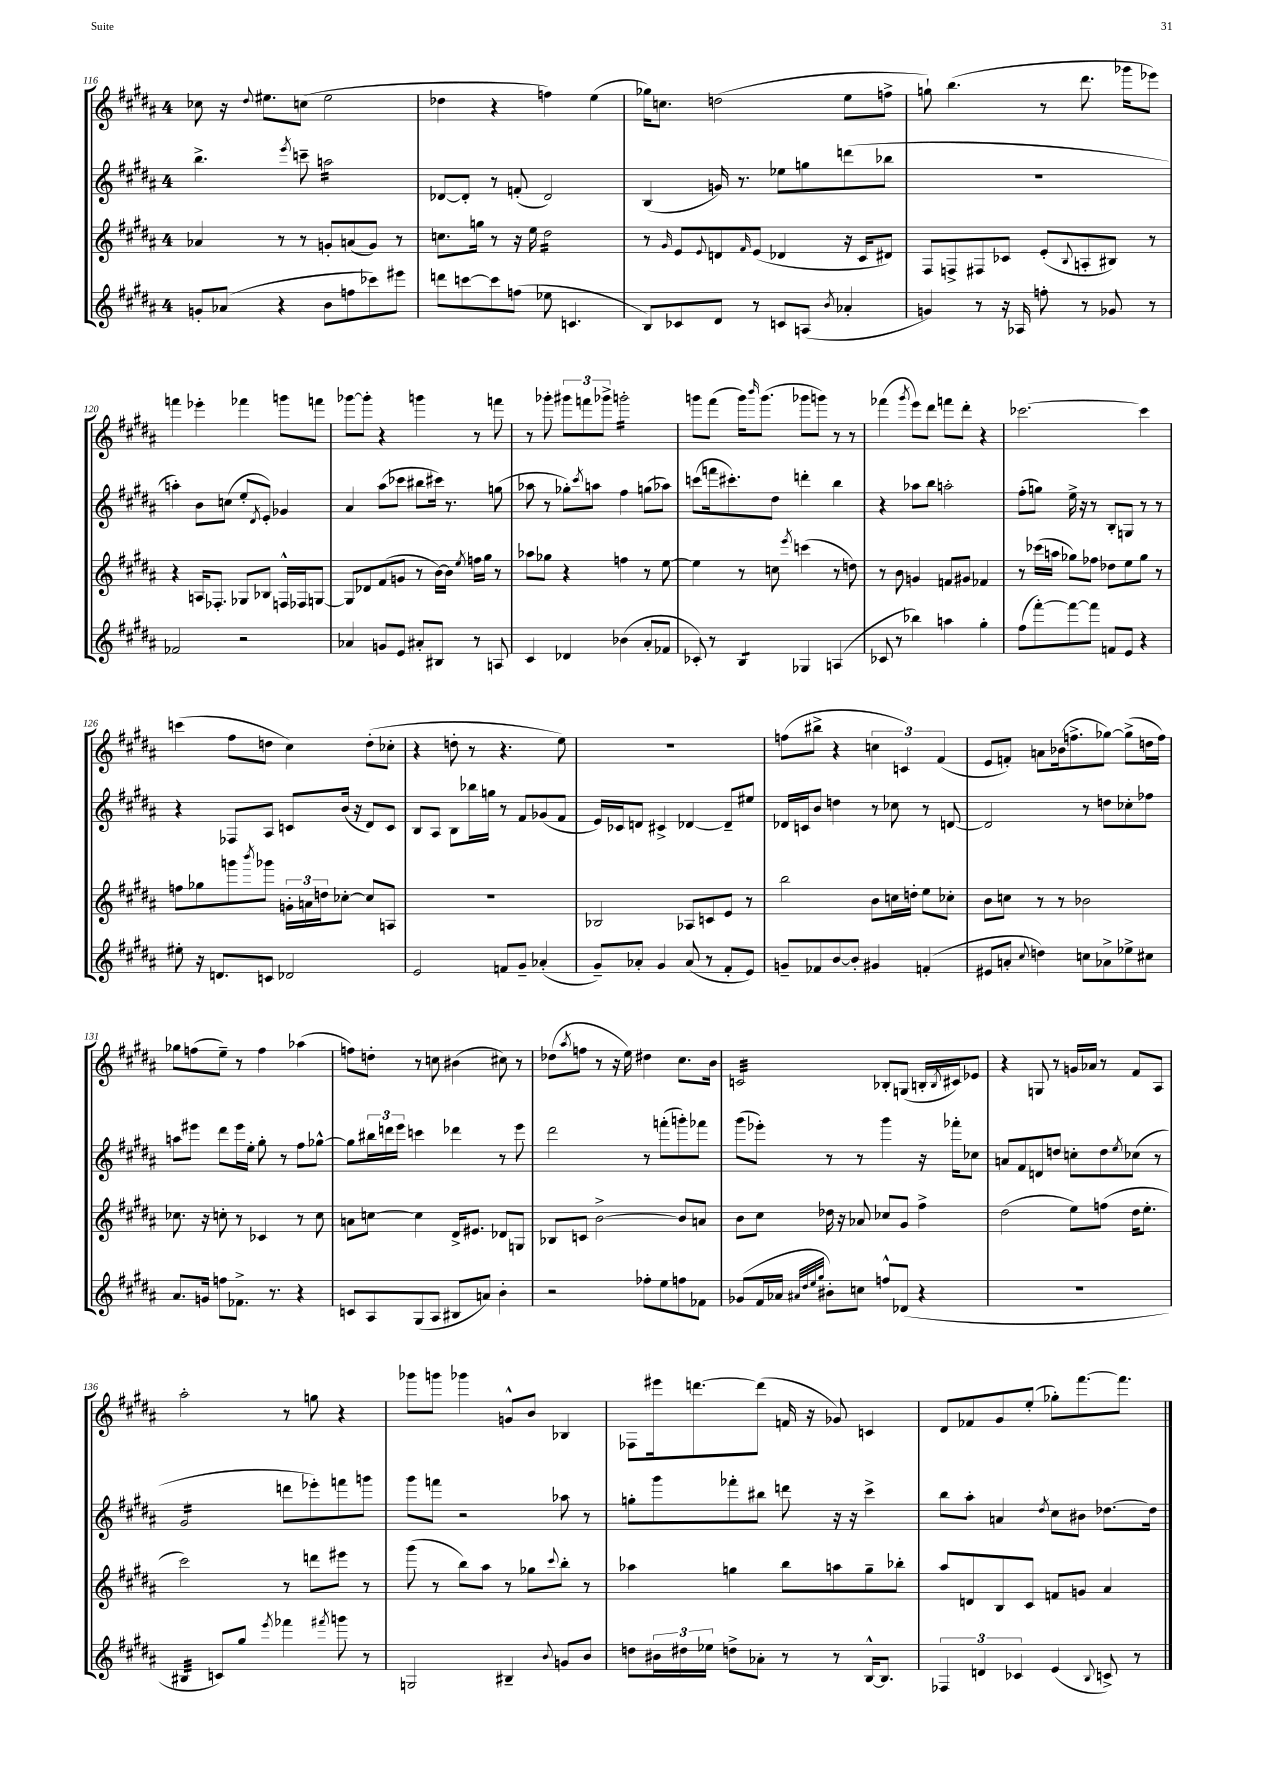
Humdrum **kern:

**kern	**kern	**kern	**kern
*staff4	*staff3	*staff2	*staff1
*clefG2	*clefG2	*clefG2	*clefG2
*k[f#c#g#d#a#]	*k[f#c#g#d#a#]	*k[f#c#g#d#a#]	*k[f#c#g#d#a#]
*M4/4	*M4/4	*M4/4	*M4/4
8g'	4a-	4.bb^	8cc-
(8a-	.	.	16r
.	.	.	8qqdd#
.	.	.	8.ee#
4r	8r	.	.
.	.	8qeee	.
.	8r	8ccc~	(8cc
8b	8g'	2aa	2ee#
8ff	(8a	.	.
8ccc-)	8g)	.	.
8eee#	8r	.	.
=	=	=	=
8ddd	8.cc	[8d-	4dd-
[8ccc	.	8d-']	.
.	16gg	.	.
8ccc]	8r	8r	4r
(8ff	16r	(8f'	.
.	16ee	.	.
8ee-	2dd#	2d-)	4ff)
4.c	.	.	.
.	.	.	(4ee
=	=	=	=
8B)	8r	(4B	16gg-)
.	.	.	8.cc
.	16qqg#	.	.
8c-	8e	.	.
.	8qqe	.	.
8d#	8d	16g)	(2dd
.	.	8.r	.
.	16qqf#	.	.
8r	(8e	.	.
8c	4d-	8ee-	.
(8A	.	8gg	.
8qb	.	.	.
4a-'	16r	(8ddd	8ee
.	16c#	.	.
.	8d#)	8bb-	8ff^
=	=	=	=
4g)	8F#	1r	8gg`)
.	8F^	.	(4.bb
8r	8F#	.	.
16r	8c-	.	.
16A-	.	.	.
8ff'	(8e'	.	8r
.	8qqB	.	.
8r	8A'	.	8.ddd#
8g-	8B#)	.	.
.	.	.	16ggg-
8r	8r	.	8eee-)
=	=	=	=
2f-	4r	4aa')	4fff
.	16A	8b	4eee-'
.	8.F-'	.	.
.	.	(8cc	.
2r	8G-	8ee'	4fff-
.	.	8qd#	.
.	8B-	8e')	.
.	16F^^	4g-	8ggg
.	16F-	.	.
.	[8G	.	8fff
=	=	=	=
4a-	8G]	4a#	[8ggg-
.	8d-	.	8ggg-']
8g	(8f#	(8aa#	4r
8e	8g	8ccc-	.
8a#'	8r	8bb#	4ggg
8B#	[16b)	16ccc#)	.
.	16b]	8.r	.
.	8qee	.	.
8r	16ff	.	8r
.	16gg#	.	.
8A	8r	(8gg	8fff
=	=	=	=
4c#	8aa-	8aa-	8r
.	8gg-	8r	8ggg-'
4d-	4r	8gg-')	12ggg#
.	.	.	12fff
.	.	8qccc#	.
.	.	8aa	.
.	.	.	12ggg-^
(4b-	4ff	4ff#	2ggg'
8a#'	8r	(8gg	.
8f-	[8ee	8aa-)	.
=	=	=	=
8c-')	4ee]	(8ccc	8ggg
8r	.	16fff	(8fff#
.	.	8.ccc#')	.
4B	8r	.	16ggg)
.	.	.	16qqbbb
.	.	.	(8.ggg
.	8cc	8dd#	.
.	8qeee	.	.
4G-	(4ccc	4ddd'	8ggg-
.	.	.	8ggg)
(4A	8r	4bb	8r
.	8dd)	.	8r
=	=	=	=
8c-	8r	4r	(4fff-
8r	8b	.	.
.	.	.	8qggg#
4bb-)	4g	8aa-	8eee)
.	.	8bb	8ddd#
4aa	8f	2aa'	8fff
.	8g#	.	8ddd#'
4gg#'	4f-	.	4r
=	=	=	=
(8ff#	8r	(8ff#'	[2.ccc-
[8fff#')	(16ccc-	8gg)	.
.	16aa	.	.
8fff#_	8gg-)	16ee^	.
.	.	16r	.
8fff#]	8ff-	8r	.
8f	8dd-	8B'	.
8e	8ee	8G	.
4r	8gg-	8r	4ccc-]
.	8r	8r	.
=	=	=	=
8ee#'	8ff	4r	(4ccc
16r	8gg-	.	.
8.d	.	.	.
.	8ggg	8F-	8ff#
.	8qbbb	.	.
8c	8ggg-	8A#	8dd
2d-	24g'	8c	4cc#)
.	24a	.	.
.	24dd	.	.
.	[8cc-'	(16b	.
.	.	16r	.
.	8cc-]	8d#)	(8dd'
.	8A	8c	8cc-'
=	=	=	=
2e	1r	8B	4r
.	.	8A#	.
.	.	8B	8dd'
.	.	16bb-	8r
.	.	16gg	.
8f	.	8r	4.r
8g#~	.	8f#	.
(4a-'	.	(8g-	.
.	.	8f#	8ee)
=	=	=	=
8g#~)	2B-	16e)	1r
.	.	16c-	.
8a-'	.	8d	.
4g#	.	4c#^	.
(8a-	8A-	[4d-	.
8r	8c	.	.
8f#'	8e	8d-~]	.
8e)	8r	8ee#	.
=	=	=	=
8g~	2bb	16d-	(8ff
.	.	16c	.
8f-	.	8b	8bb#^
[8b	.	4dd	4r
8b']	.	.	.
4g#	8b	8r	6cc
.	16cc	8cc-	.
.	.	.	6c)
.	16dd'	.	.
(4f'	8ee	8r	.
.	.	.	(6f#
.	8cc-'	[8d	.
=	=	=	=
8e#	8b	2d]	8e
8a'	8cc	.	8f')
8qqcc#	.	.	.
4dd)	8r	.	8a
.	8r	.	(16b-
.	.	.	8.ff^
8cc	2b-	8r	.
8a-^	.	8dd	[8gg-)
8ee-^	.	8cc-'	(8gg-^]
8cc#	.	8ff-	16dd
.	.	.	16ff)
=	=	=	=
8.a#	8.cc-	8aa	8gg-
.	.	8eee#	(8ff
16g	16r	.	.
8ff	8cc'	8ddd#	8ee~)
8.f-^	8r	16eee#	8r
.	.	16ee'	.
.	4c-	8gg#'	4ff
8.r	.	.	.
.	.	8r	.
4r	8r	8ff#	(4aa-
.	8cc	[8gg-^^	.
=	=	=	=
8c	8a	8gg-]	8ff)
8A#	[8cc	24bb#	8dd'
.	.	24ddd	.
.	.	24eee	.
(8G#	4cc]	4ccc	8r
8A#	.	.	8cc
8B#	16d#^	4ddd-	(4b#
.	8.e#	.	.
8a)	.	.	.
4b'	8d-	8r	8cc#)
.	8G	8eee	8r
=	=	=	=
2r	8B-	2ddd#	(8dd-
.	.	.	8qaa#
.	8c	.	8ff
.	[2b^	.	8r
.	.	.	16r
.	.	.	16ee)
8ff-'	.	8r	4dd#
8ee	.	(8fff'	.
8ff	8b]	8ggg')	8.cc#
8f-	8a	8fff-	.
.	.	.	16b
=	=	=	=
(8g-	8b	(8ggg#	2c
16f#	8cc#	8eee-')	.
16a-	.	.	.
32qqa#	.	.	.
32qqdd#	.	.	.
32qqee	.	.	.
32qqgg#	.	.	.
8b#')	16dd-	8r	.
.	16r	.	.
8cc	8a-	8r	.
8ff^^	8cc-	4ggg#	8B-'
(8d-	8g#	.	(8G
4r	4ff#^	16r	16B'
.	.	.	8qB
.	.	16fff-'	16c#)
.	.	8cc-	8e-
=	=	=	=
1r	(2dd#	8a	4r
.	.	8f#	.
.	.	8d	8G
.	.	8dd	8r
.	8ee)	8cc'	16g
.	.	.	16a-
.	(8ff	8dd	8r
.	.	8qee	.
.	16dd#	(8cc-	8f#
.	8.ee'	.	.
.	.	8r	8A#
=	=	=	=
4B#	2ccc#)	2g#	2aa#'
8c)	.	.	.
8gg#	.	.	.
8qeee	.	.	.
4fff-	8r	8ddd	8r
.	8ddd	8eee-')	8gg
8qfff#	.	.	.
8ggg	8eee#	8fff	4r
8r	8r	8ggg	.
=	=	=	=
2G	(8ggg#	8ggg#	8ggg-
.	8r	8fff	8ggg
.	8bb)	2r	4ggg-
.	8aa#	.	.
4B#~	8r	.	8g^^
.	8gg-	.	8b
8qqb	8qqccc#	.	.
8g	8bb'	8aa-	4B-
8b	8r	8r	.
=	=	=	=
8dd	4aa-	8gg'	8F-
24b#	.	8ggg#	16eee#
24dd#	.	.	.
.	.	.	[8.ddd
24ee-	.	.	.
8dd^	4gg	8fff-'	.
8a-'	.	8bb#	(8ddd]
8r	8bb	8ddd	16f
.	.	.	16r
8r	8aa	16r	8g-)
.	.	16r	.
[16B^^	8gg~	4ccc#^	4c
8.B]	.	.	.
.	8bb-'	.	.
=	=	=	=
6F-	8aa#	8bb	8d#
.	8d	8aa#'	8f-
6d	.	.	.
.	8B	4a	8g#
6c-	.	.	.
.	8c#	.	(8ee'
.	.	8qdd#	.
(4e	8f	8cc#	8gg-')
.	8g	8b#	[8.fff#
8qqB	.	.	.
8c^)	4a#	[8.dd-	.
.	.	.	8.fff#]
8r	.	.	.
.	.	16dd-]	.
==	==	==	==
*-	*-	*-	*-
